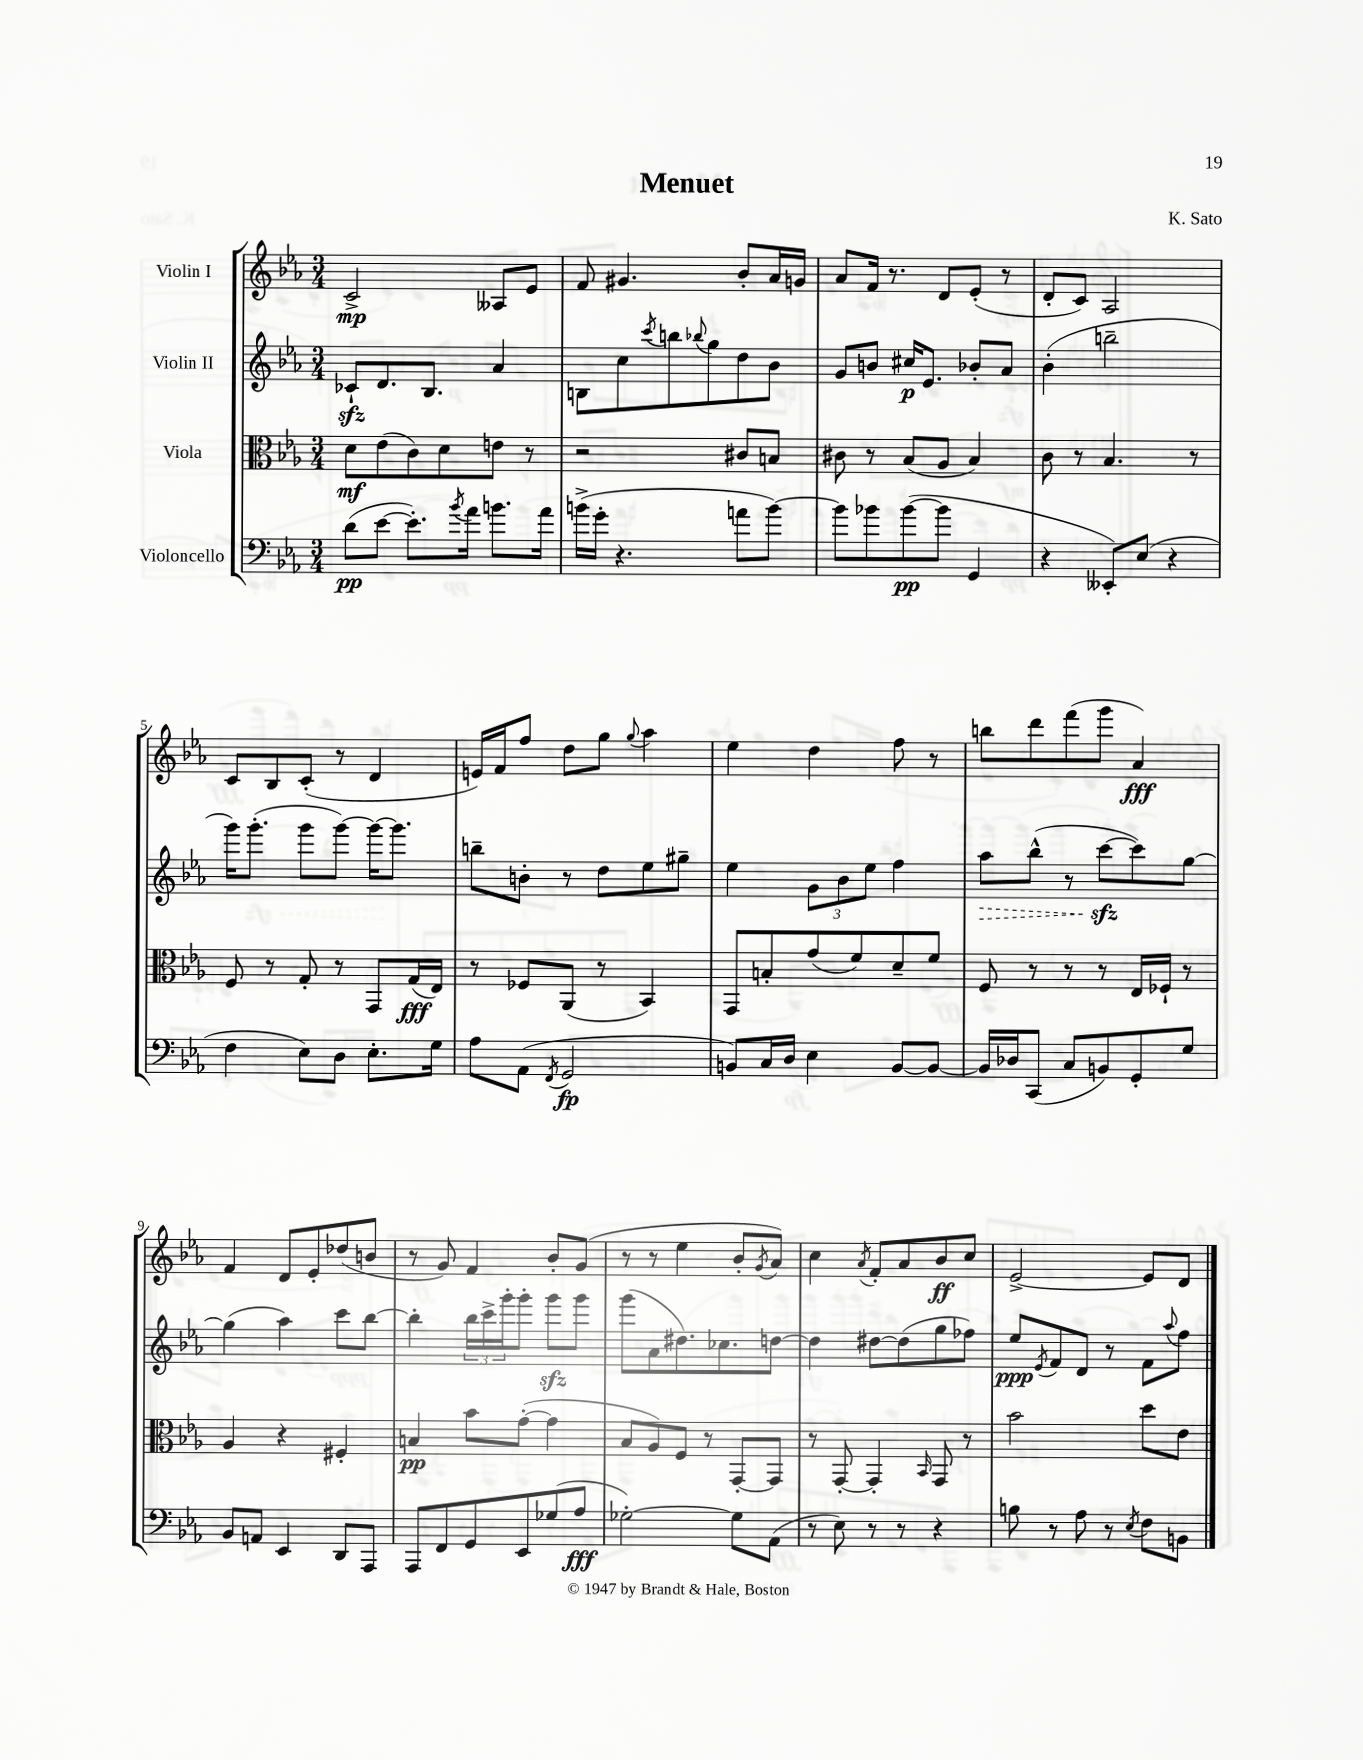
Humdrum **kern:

**kern	**dynam	**kern	**dynam	**kern	**dynam	**kern	**dynam
*part4	*part4	*part3	*part3	*part2	*part2	*part1	*part1
*staff4	*staff4	*staff3	*staff3	*staff2	*staff2	*staff1	*staff1
*I"Violoncello	*	*I"Viola	*	*I"Violin II	*	*I"Violin I	*
*clefF4	*	*clefC3	*	*clefG2	*	*clefG2	*
*k[b-e-a-]	*	*k[b-e-a-]	*	*k[b-e-a-]	*	*k[b-e-a-]	*
*M3/4	*	*M3/4	*	*M3/4	*	*M3/4	*
=1	=1	=1	=1	=1	=1	=1	=1
(8d\L	pp	8d\L	mf	8c-Xzz`/L	.	2c^/	mp
[8e-\J	.	(8e-\	.	8.d/	.	.	.
8.e-'\L])	.	8c\)	.	.	.	.	.
.	.	.	.	8.B-/J	.	.	.
.	.	8d\	.	.	.	.	.
8qb-/	.	.	.	.	.	.	.
16a-\Jk	.	.	.	.	.	.	.
8.bn\L	.	8en\J	.	4a-/	.	8A--X/L	.
.	.	8r	.	.	.	8e-/J	.
16a-\Jk	.	.	.	.	.	.	.
=2	=2	=2	=2	=2	=2	=2	=2
(16bn^\LL	.	2r	.	8Bn\L	.	8f/	.
16g'\JJ	.	.	.	.	.	.	.
4.r	.	.	.	8cc\	.	4.g#X/	.
.	.	.	.	8qccc/	.	.	.
.	.	.	.	8bbn\	.	.	.
.	.	.	.	8qqbb-X/	.	.	.
.	.	.	.	8gg\	.	.	.
8an\L	.	8c#X/L	.	8dd\	.	8b-'/L	.
[8b\J)	.	8Bn/J	.	8b-\J	.	16a-/L	.
.	.	.	.	.	.	16gn/JJ	.
=3	=3	=3	=3	=3	=3	=3	=3
8b\L]	.	8c#X\	.	8g/L	.	8a-/L	.
8b-X\	.	8r	.	8bn/J	.	16f/Jk	.
.	.	.	.	.	.	8.r	.
([8b-\	pp	(8B-/L	.	16cc#X/KL	p	.	.
.	.	.	.	8.e-/J	.	.	.
8b-\J]	.	8A-/J	.	.	.	8d/L	.
4GG/	.	4B-/)	.	8b-X'/L	.	(8e-'/J	.
.	.	.	.	8a-/J	.	8r	.
=4	=4	=4	=4	=4	=4	=4	=4
4r	.	8c\	.	(4b-'\	.	8d'/L	.
.	.	8r	.	.	.	8c/J)	.
8EE--X'/L)	.	4.B-/	.	2bbn~\	.	2A-/	.
(8E-/J	.	.	.	.	.	.	.
4r	.	.	.	.	.	.	.
.	.	8r	.	.	.	.	.
!!LO:LB:g=z
=5	=5	=5	=5	=5	=5	=5	=5
4F\	.	8F/	.	16ggg\KL)	.	8c/L	.
.	.	.	.	(8.ggg'\J	.	.	.
.	.	8r	.	.	.	8B-/	.
8E-\L)	.	8G'/	.	8ggg\L	.	(8c'/J	.
8D\J	.	8r	.	[8ggg\J)	.	8r	.
8.E-'\L	.	8GG/L	.	16ggg\KL_	.	4d/	.
.	.	.	.	8.ggg\J]	.	.	.
.	.	(16G/L	fff	.	.	.	.
16G\Jk	.	16E-/JJ)	.	.	.	.	.
=6	=6	=6	=6	=6	=6	=6	=6
8A-\L	.	8r	.	8bbn~\L	.	16en/LL)	.
.	.	.	.	.	.	16f/J	.
(8AA-\J	.	8F-X/L	.	8bn'\J	.	8ff/J	.
8qFF/	.	.	.	.	.	.	.
2GG/	fp	(8AA-/J	.	8r	.	8dd\L	.
.	.	8r	.	8dd\L	.	8gg\J	.
.	.	.	.	.	.	8qqgg/	.
.	.	4BB-/)	.	8ee-\	.	4aa-\	.
.	.	.	.	8gg#X~\J	.	.	.
=7	=7	=7	=7	=7	=7	=7	=7
8BBn/L)	.	8GG/L	.	4ee-\	.	4ee-\	.
16C/L	.	8Bn'/	.	.	.	.	.
16D/JJ	.	.	.	.	.	.	.
4E-\	.	(8g/	.	12g\L	.	4dd\	.
.	.	.	.	12b-\	.	.	.
.	.	8f/)	.	.	.	.	.
.	.	.	.	12ee-\J	.	.	.
[8BB/L	.	8d~/	.	4ff\	.	8ff\	.
8BB/J_	.	8f/J	.	.	.	8r	.
=8	=8	=8	=8	=8	=8	=8	=8
!	!	!	!	!	!LO:HP:b	!	!
16BB/LL]	.	8F/	.	8aa-\L	>	8bbn\L	.
16D-X/J	.	.	.	.	.	.	.
(8CC/J	.	8r	.	(8bb-^^\J	.	8ddd\	.
8C/L	.	8r	.	8r	.	(8fff\	.
8BBn/)	.	8r	.	[8ccczz\L	.	8ggg\J	.
8GG'/	.	16E-/LL	.	8ccc\])	]	4a-/)	fff
.	.	16F-X`/JJ	.	.	.	.	.
8G/J	.	8r	.	[8gg\J	.	.	.
!!LO:LB:g=z
=9	=9	=9	=9	=9	=9	=9	=9
8BB-/L	.	4A-/	.	(4gg\]	.	4f/	.
8AAn/J	.	.	.	.	.	.	.
4EE-/	.	4r	.	4aa-\)	.	8d/L	.
.	.	.	.	.	.	8e-'/	.
8DD/L	.	4F#X'/	.	8ccc\L	.	(8dd-X/	.
8AAA-/J	.	.	.	[8bb-\J	.	8bn/J	.
=10	=10	=10	=10	=10	=10	=10	=10
8AAA-/L	.	4Bn/	pp	4bb-'\]	.	8r	.
8FF/	.	.	.	.	.	8g/)	.
8GG/	.	8b-\L	.	24bb-\LL	.	4f/	.
.	.	.	.	24ccc^\	.	.	.
.	.	.	.	24ggg'\J	.	.	.
8EE-/	.	([8g'\J	.	8ggg'\J	.	.	.
(8G-X/	.	4g\]	.	8gggzz\L	.	8b-'/L	.
8A-/J	fff	.	.	8ggg\J	.	(8g/J	.
=11	=11	=11	=11	=11	=11	=11	=11
[2G-X'\)	.	8B-/L	.	(8ggg\L	.	8r	.
.	.	8A-/)	.	8a-\	.	8r	.
.	.	8F/J	.	8.dd#X\)	.	4ee-\	.
.	.	8r	.	.	.	.	.
.	.	.	.	8.cc-X\	.	.	.
8G-\L]	.	[8GG'/L	.	.	.	8b-'/L	.
.	.	.	.	.	.	8qg/	.
(8AA-\J	.	8GG/J]	.	[8ddn\J	.	8a-/J)	.
=12	=12	=12	=12	=12	=12	=12	=12
8r	.	8r	.	4dd\]	.	4cc\	.
8E-\)	.	[8GG'/	.	.	.	.	.
.	.	.	.	.	.	8qa-/	.
8r	.	4GG'/]	.	[8dd#X\L	.	8f'/L	.
8r	.	.	.	(8dd#\]	.	8a-/	.
.	.	16qqBB-/	.	.	.	.	.
4r	.	8GG/	.	8gg\	.	8b-/	ff
.	.	8r	.	8ff-X\J)	.	8cc/J	.
=13	=13	=13	=13	=13	=13	=13	=13
8Bn\	.	2b-\	.	8ee-/L	ppp	[2e-^/	.
.	.	.	.	8qe-/	.	.	.
8r	.	.	.	8f/	.	.	.
8A-\	.	.	.	8d/J	.	.	.
8r	.	.	.	8r	.	.	.
8qE-/	.	.	.	.	.	.	.
8F\L	.	8dd\L	.	8f\L	.	8e-/L]	.
.	.	.	.	8qqaa-/	.	.	.
8BBn\J	.	8e-\J	.	8ff\J	.	8d/J	.
==	==	==	==	==	==	==	==
*-	*-	*-	*-	*-	*-	*-	*-
